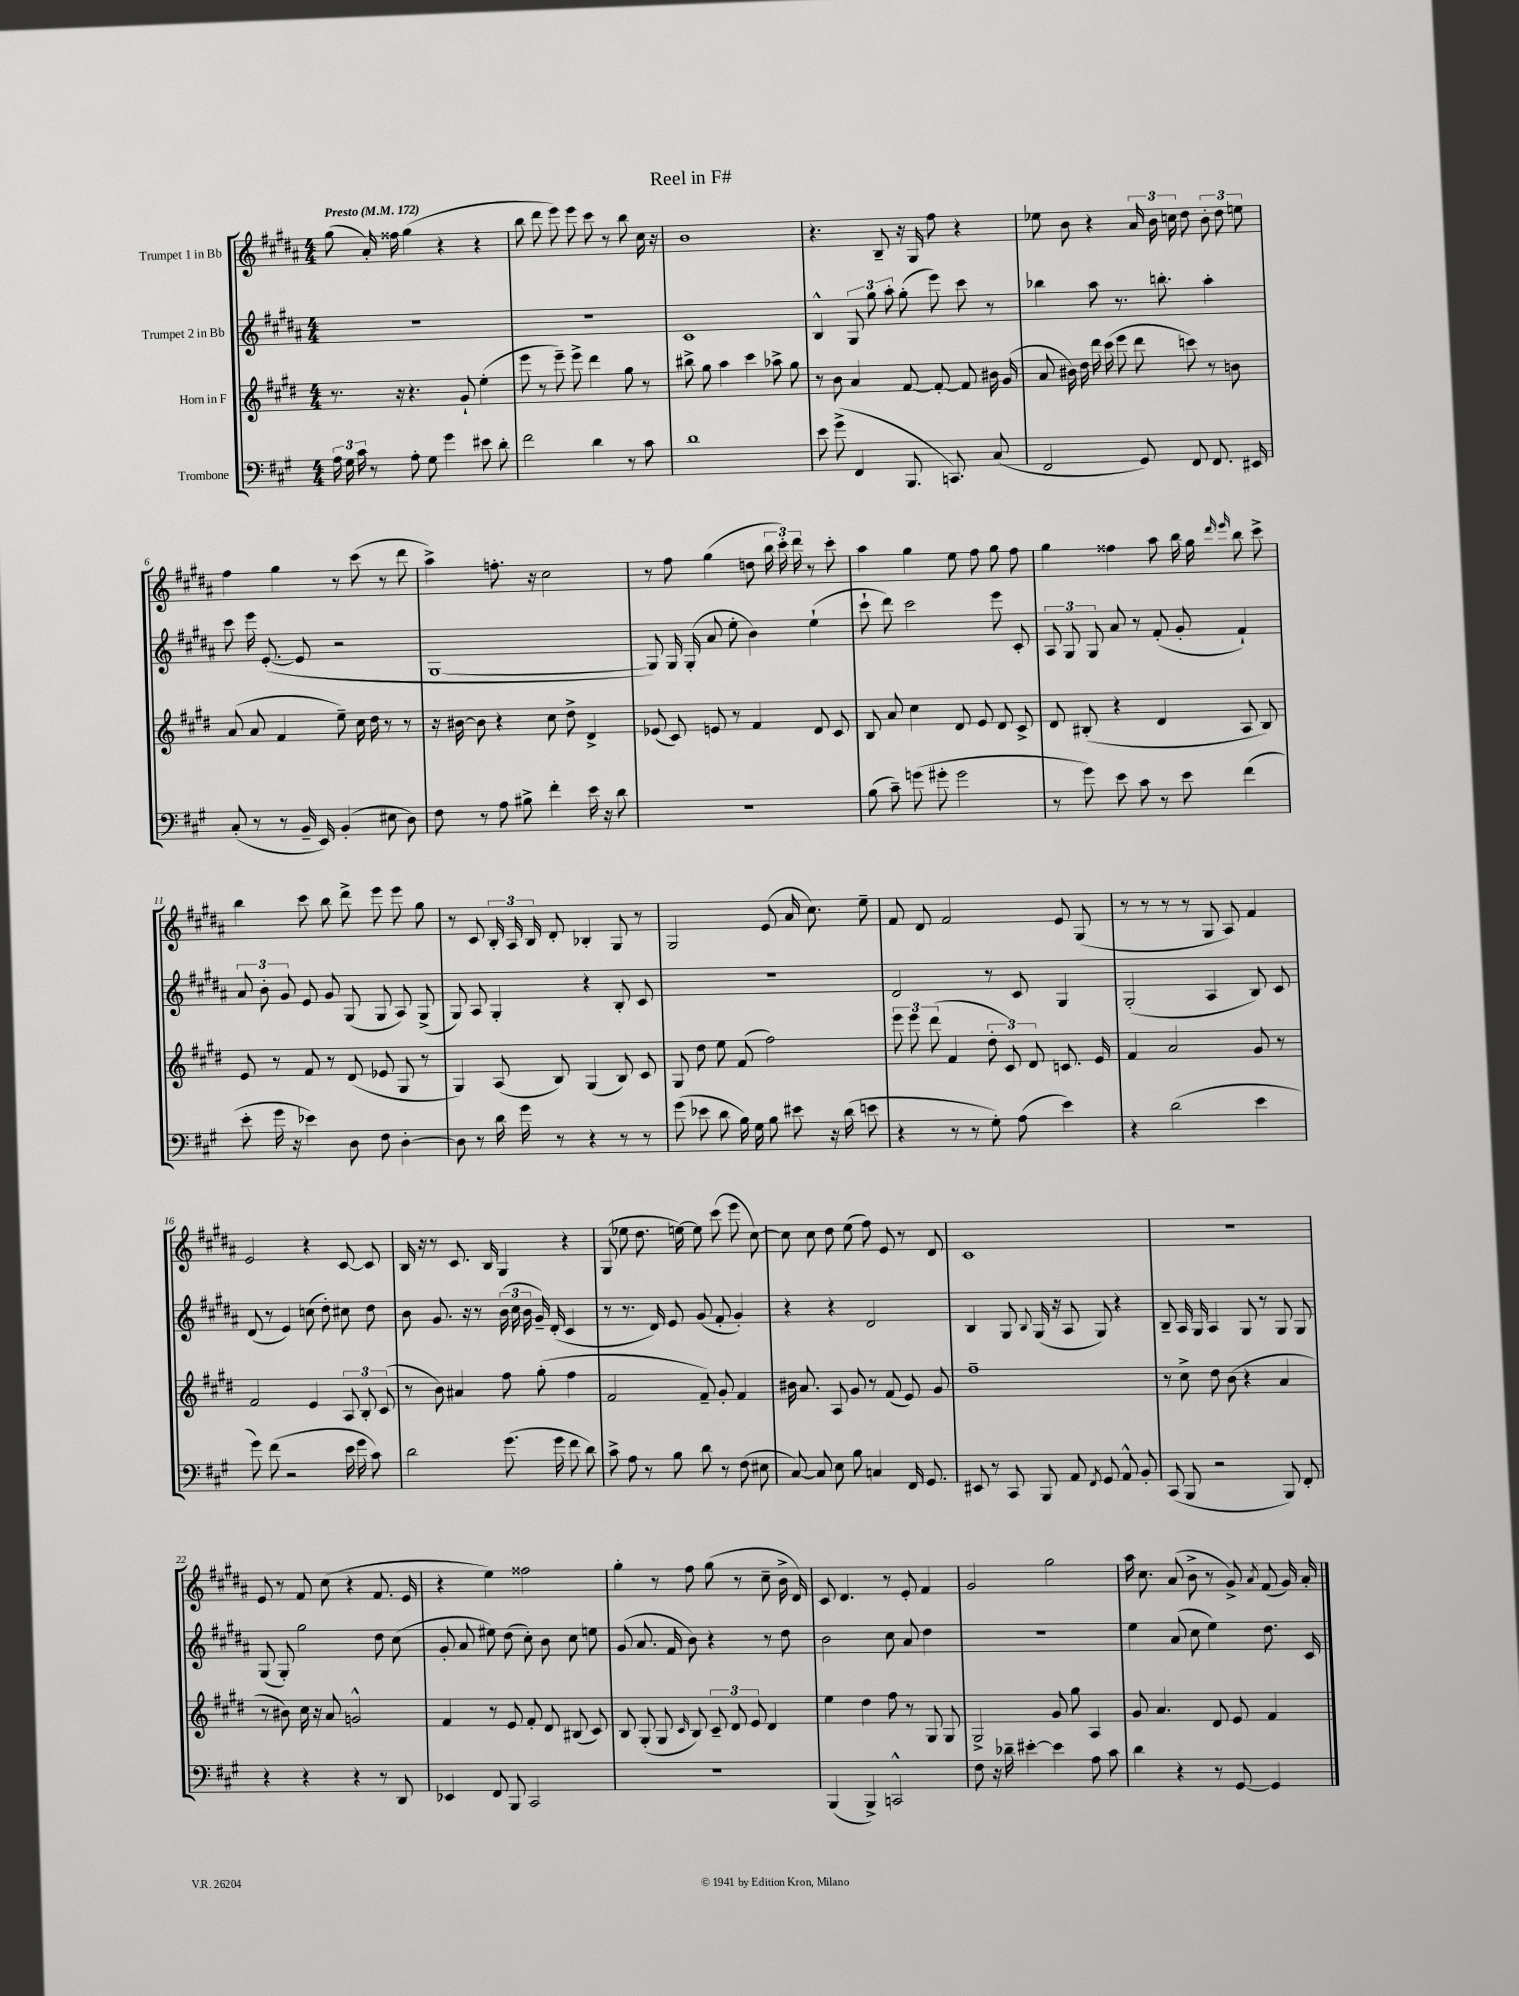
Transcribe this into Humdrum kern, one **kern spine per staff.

**kern	**kern	**kern	**kern
*staff4	*staff3	*staff2	*staff1
*clefF4	*clefG2	*clefG2	*clefG2
*k[f#c#g#]	*k[f#c#g#d#]	*k[f#c#g#d#a#]	*k[f#c#g#d#a#]
*M4/4	*M4/4	*M4/4	*M4/4
*MM172	*MM172	*MM172	*MM172
24A	8.r	1r	(8gg#
24G#	.	.	.
24c#	.	.	.
8r	.	.	16a#')
.	16r	.	16ff##
8A'	4.r	.	(4gg#
8G#	.	.	.
4g#	.	.	4r
.	8g#`	.	.
8e#	(4ee'	.	4r
8d'	.	.	.
=	=	=	=
2f#	8eee	1r	8bb
.	8r	.	8ddd#
.	8eee~)	.	8eee)
.	8eee^	.	8eee
4d	4ddd#	.	8ccc#
.	.	.	8r
8r	8gg#	.	8bb
8c#	8r	.	16cc#
.	.	.	16r
=	=	=	=
1d	8bb#^	1c#	1b
.	8gg#	.	.
.	4aa	.	.
.	4ccc#	.	.
.	8aa-^	.	.
.	8gg#	.	.
=	=	=	=
8e	8r	4B^^	4.r
(8g#^	8b	.	.
4FF#	4a	12G#	.
.	.	12gg#	.
.	.	.	8B~
.	.	12aa#'	.
8.BBB	[8f#	(8gg#'	16r
.	.	.	16G#
.	8f#'_	8eee)	8ff#
8.CC)	.	.	.
.	8f#]	8ccc#	4r
(8C#	16b#	8r	.
.	(16g#	.	.
=	=	=	=
2FF#	8a	4bb-	8ee-
.	16b#)	.	8b
.	16dd#	.	.
.	16ddd#	8aa#	4r
.	(16ccc#	.	.
.	8eee	8.r	.
8GG#)	8ddd#	.	24a#
.	.	.	24b
.	.	8.bb'	.
.	.	.	24cc
8FF#	8ccc)	.	8dd#
8.FF#	8r	4aa#'	12b'
.	.	.	12dd#
.	8b	.	.
.	.	.	12ee
16EE#	.	.	.
=	=	=	=
(8C#'	(8a	8ccc#	4ff#
8r	8a	16eee	.
.	.	([8.e'	.
8r	4f#	.	4gg#
16BB~	.	8e]	.
16EE)	.	.	.
(4BB'	8ee~)	2r	8r
.	16cc#	.	(8ccc#
.	16dd#	.	.
8E#	8r	.	8r
8D)	8r	.	8ddd#
=	=	=	=
8F#	16r	[1G#	4aa#^)
.	[16b#	.	.
8r	8b#]	.	.
8A	4r	.	8.ff'
8B#^	.	.	.
.	.	.	16r
4f#'	8cc#	.	2cc#
.	8dd#^	.	.
16e	4d#^	.	.
16r	.	.	.
8d	.	.	.
=	=	=	=
1r	(8e-	8G#])	8r
.	8c#)	16G#	8ff#
.	.	(16G#'	.
.	8e	8a#	(4gg#
.	8r	8ee'	.
.	4f#	4b)	8dd
.	.	.	24bb
.	.	.	24ccc#')
.	.	.	24ddd#
.	8d#	(4ee`	8r
.	8c#	.	8ccc#'
=	=	=	=
(8B	8B	8ccc#`	4aa#
8c#~)	8a	8ddd#)	.
(8g	4cc#	2ccc#	4gg#
8g#'	.	.	.
2g#	8d#	.	8ee
.	8e	.	8ff#
.	8d#	8eee	8gg#
.	8c#^	8c#'	8ff#
=	=	=	=
8r	8d#	12A#	4gg#
.	.	12G#	.
8g#)	(8B#'	.	.
.	.	12G#	.
8e	4r	8a#	4ff##
8c#	.	8r	.
8r	4d#	(8f#'	8aa#
8e	.	8g#'	16bb
.	.	.	16gg#
.	.	.	16qqddd#
.	.	.	16qqeee
(4f#	8A	4f#`)	8bb
.	8B#)	.	8ccc#^
=	=	=	=
8e'	8e	12a#	4bb
.	.	12b'	.
16g#	8r	.	.
.	.	12g#	.
16r	.	.	.
4e-)	8f#	8e	8ccc#
.	8r	8g#	8bb
8D	(8d#	(8G#	8ddd#^
8F#	8e-	8G#	8eee
[4D'	8G#	8A#)	8eee
.	8r	(8G#^	8gg#
=	=	=	=
8D]	4G#)	8G#)	8r
8r	.	8A#	8c#
16d	(8A	4G#'	24B'
.	.	.	24A#
16g#	.	.	.
.	.	.	24B
8r	8B)	.	8d#'
4r	(4G#	4r	4B-'
8r	8B)	8B'	8G#
8r	8c#	8c#	8r
=	=	=	=
(8g#	8G#	1r	2G#
8e-	8dd#	.	.
8d	8ee	.	.
16B)	(8f#	.	.
16G#	.	.	.
8B	2ff#)	.	(8e
8e#	.	.	16a#
.	.	.	8.cc#)
16r	.	.	.
(16d	.	.	.
8e	.	.	8ee~
=	=	=	=
4r	12eee	2d#	8f#
.	12eee	.	.
.	.	.	8d#
.	(12ddd#	.	.
8r	4f#	.	2f#
8r	.	.	.
8G#')	12dd#'	8r	.
.	12c#)	.	.
(8A	.	8c#	.
.	12d#	.	.
4e)	8.c	4G#	8e
.	.	.	(8G#
.	16e	.	.
=	=	=	=
4r	4f#	(2G#'	8r
.	.	.	8r
(2d	2a	.	8r
.	.	.	8r
.	.	4A#	8G#
.	.	.	8A#)
4e	8g#	8B)	4f#
.	8r	8c#	.
=	=	=	=
8g#)	2f#	(8d#	2e
(8f#	.	8r	.
2r	.	4e)	.
.	4e	(8cc	4r
.	.	8dd#')	.
16e	12A	8cc#	[8c#
16g#	.	.	.
.	12B'	.	.
8c#)	.	8dd#	8c#]
.	(12c#	.	.
=	=	=	=
2d	8r	8b	16B
.	.	.	16r
.	8b)	8.g#	8r
.	4a#	.	8.c#
.	.	16r	.
.	.	8r	.
.	.	.	16B
(8.g#	8ff#	(24b	4G#
.	.	24cc#	.
.	.	24b	.
.	(8gg#'	16g#~)	.
16g#	.	(16d#'	.
8f#	4ff#	4c#	4r
8d)	.	.	.
=	=	=	=
8c#^	2f#	8r	(8G#
8A	.	8.r	8ee-
8r	.	.	8.dd#
.	.	16d#)	.
8B	.	8e	.
.	.	.	[16ee)
8d	8f#~)	(8g#	8ee]
8r	8g#'	8f#'	(8ccc#
(8F#	4f#	4g#')	8eee
8E#	.	.	[8cc#)
=	=	=	=
[8C#)	16b#	4r	8cc#]
.	8.a	.	.
8C#]	.	.	8cc#
8E	8A	4r	8dd#
8B	8g#	.	(8ee
4C	8r	2d#	8ff#)
.	(8f#	.	8e
16FF#	8e)	.	8r
8.GG#	.	.	.
.	8g#	.	8d#
=	=	=	=
8EE#	1ff#~	4B	1c#
8r	.	.	.
8CC#	.	8G#	.
.	.	8qqB	.
8BBB	.	(16G#	.
.	.	16r	.
8AA	.	8A#	.
8qFF#	.	.	.
8GG#	.	8G#)	.
8AA^^	.	4r	.
8BB'	.	.	.
=	=	=	=
(8CC#	8r	8B~	1r
8BBB	8cc#^	16A#	.
.	.	16G#	.
2r	8dd#	4A#	.
.	(8b	.	.
.	4r	8G#	.
.	.	8r	.
8BBB)	4a	8G#	.
8FF#'	.	8G#	.
=	=	=	=
4r	8r	(8G#	8e
.	8b#)	8G#')	8r
4r	16cc#	2gg#	8f#
.	16r	.	.
.	8a	.	(8cc#
4r	2g^^	.	4r
8r	.	8dd#	8.f#
8DD	.	(8cc#	.
.	.	.	16e
=	=	=	=
4EE-	4f#	8g#'	4r
.	.	8a#	.
8FF#	8r	8ee#)	4ee)
8BBB	8e	(8dd#	.
2CC#	8f#'	8cc#')	2ff##
.	8d#	8b	.
.	(8B#	8cc#	.
.	8c#)	8ee	.
=	=	=	=
1r	8B	(8g#	4gg#'
.	(8G#'	8.a#	.
.	8G#	.	8r
.	.	16f#	.
.	16qqc#	.	.
.	8B)	8b)	8ff#
.	12c#~	4r	(8gg#
.	12d#	.	.
.	.	.	8r
.	12e	.	.
.	4d#	8r	8cc#~
.	.	8dd#	16b^
.	.	.	16d#)
=	=	=	=
(4BBB	4ee	2b	8c#
.	.	.	4.d#
4BBB^)	4dd#	.	.
2CC^^	8ff#	8cc#	8r
.	8r	8a#	8e'
.	8G#	4dd#	4f#
.	8G#	.	.
=	=	=	=
8F#	2G#^	1r	2g#
16r	.	.	.
16d-~	.	.	.
[4e#'	.	.	.
4e#]	8g#	.	2gg#
.	8gg#	.	.
8A	4A	.	.
8c#	.	.	.
=	=	=	=
4d	8g#	4ee	16aa#
.	.	.	8.cc#
.	4.a	.	.
4r	.	(8a#	(8a#
.	.	8cc#	8b^
8r	8d#	4ee)	8r
[8GG#	8e	.	8g#^)
.	.	.	8qa#
4GG#]	4f#	8.dd#	(8f#
.	.	.	16g#)
.	.	16c#	16a#'
==	==	==	==
*-	*-	*-	*-
